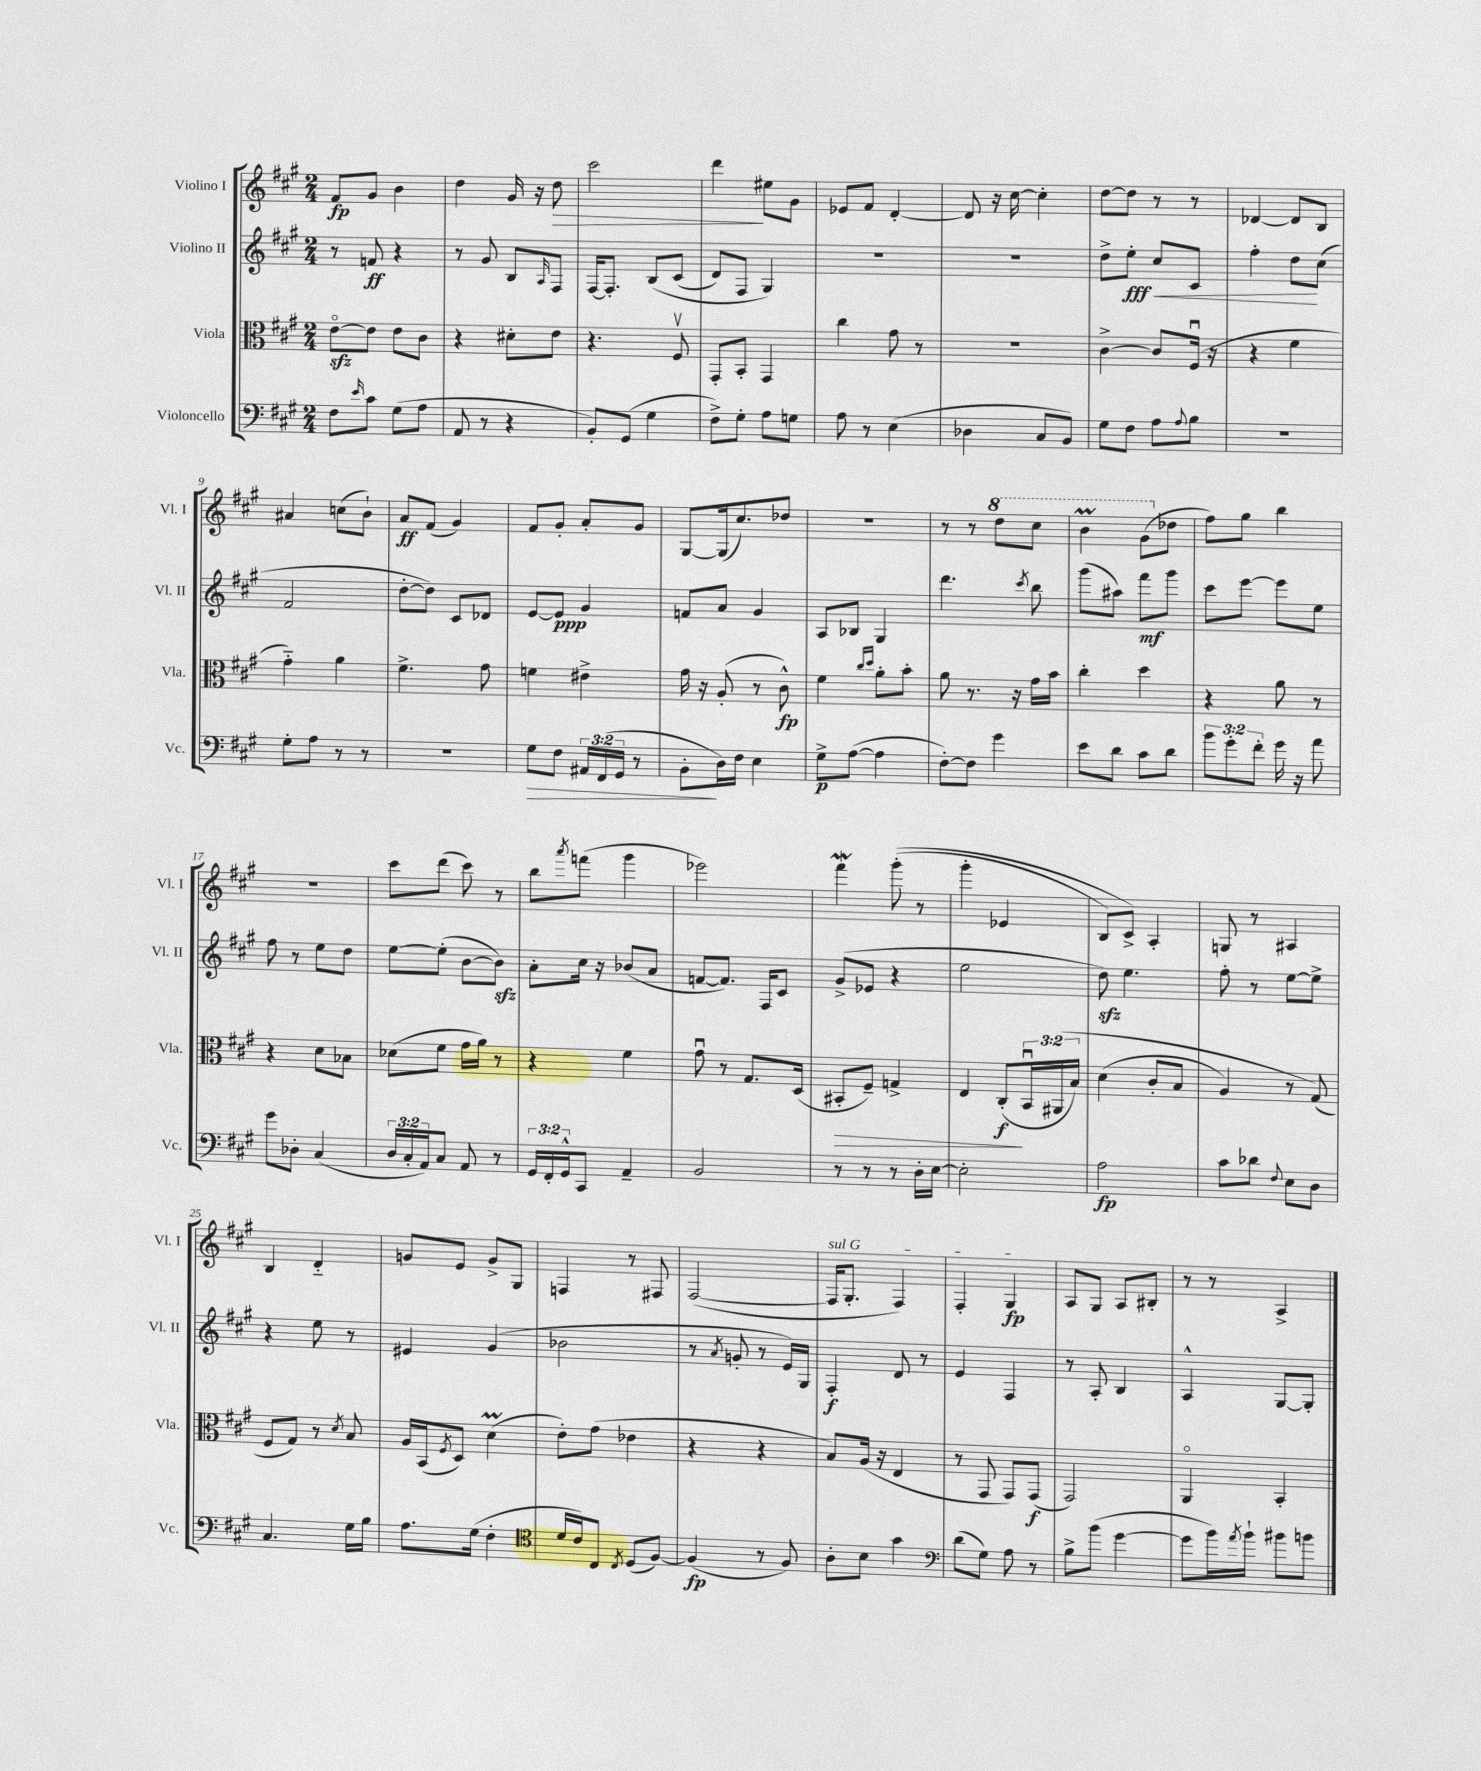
<<
\new StaffGroup <<
\new Staff = "s0" \with { instrumentName = "Violino I" shortInstrumentName = "Vl. I" } {
    \clef treble \key a \major \numericTimeSignature \time 2/4
    fis'8\fp gis'8 b'4 |
    d''4 gis'16 r16 d''8\> |
    cis'''2 |
    d'''4\! eis''8 gis'8 |
    ees'8 fis'8 d'4~-. |
    d'8 r16 cis''16~ cis''4-. |
    d''8~ d''8 r8 r8 |
    des'4~ des'8 b8 |
    ais'4 c''8( b'8-!) |
    a'8\ff fis'8( gis'4) |
    fis'8 gis'8-. a'8-. gis'8 |
    gis8~ gis16( cis''8.) des''8 |
    R2 |
    r8 r8 \ottava #1 d'''8 cis'''8 |
    b''4\prall gis''8( \ottava #0 des''8 |
    fis''8) gis''8 b''4 |
    r2 |
    cis'''8 d'''8( cis'''8) r8 |
    b''8 \acciaccatura { a'''8 } f'''8( gis'''4 |
    ees'''2) |
    fis'''4\mordent gis'''8-.(\( r8 |
    gis'''4-. ees'4 |
    b8) cis'8->\) a4-. |
    g8 r8 ais4 |
    b4 d'4-_ |
    g'8 e'8 g'8-> gis8 |
    f4 r8 fis8 |
    fis2~( |
    \once \override TextSpanner.bound-details.left.text = \markup { \italic "sul G" } fis16\startTextSpan gis8.-. fis4) |
    fis4-. gis4\fp\stopTextSpan |
    a8 gis8 a8 bis8-. |
    r8 r8 a4-> \bar "|." |
}
\new Staff = "s1" \with { instrumentName = "Violino II" shortInstrumentName = "Vl. II" } {
    \clef treble \key a \major \numericTimeSignature \time 2/4
    r8 f'8\ff r4 |
    r8 gis'8 b8 \grace { a16 } fis8 |
    fis16~ fis8.-. b8\( cis'8( |
    d'8) fis8 gis4\) |
    R2 |
    R2 |
    d''8-> e''8-.\fff\< cis''8 cis'8 |
    fis''4-. d''8\! cis''8( |
    fis'2 |
    d''8~-. d''8) cis'8 des'8 |
    e'8~ e'8\ppp gis'4 |
    f'8 a'8 gis'4 |
    a8 bes8 gis4 |
    d'''4. \acciaccatura { cis'''8 } b''8 |
    gis'''8( ais''8) fis'''8\mf gis'''8 |
    cis'''8 e'''8~ e'''8 e''8 |
    fis''8 r8 e''8 d''8 |
    e''8~ e''8-.( b'8~ b'8\sfz) |
    a'8-. cis''16 r16 bes'8( a'8 |
    f'8~ f'8.) fis16 cis'8 |
    gis'8->( ees'8 r4 |
    e''2 |
    d''8\sfz) e''4. |
    fis''8-. r8 e''8~ e''8-> |
    r4 e''8 r8 |
    eis'4 gis'4( |
    bes'2 |
    r8 \acciaccatura { a'8 } g'8-. r8 e'16) gis16 |
    fis4-.\f d'8 r8 |
    e'4 fis4 |
    r8 a8-. b4 |
    a4-^ gis8~ gis8-. \bar "|." |
}
\new Staff = "s2" \with { instrumentName = "Viola" shortInstrumentName = "Vla." } {
    \clef alto \key a \major \numericTimeSignature \time 2/4 \override Staff.TupletNumber.text = #tuplet-number::calc-fraction-text
    e'8~\flageolet\sfz e'8 e'8 cis'8 |
    r4 dis'8-. e'8 |
    r4. fis8\upbow |
    gis,8-. b,8-. gis,4 |
    cis''4 gis'8 r8 |
    r2 |
    cis'4~-> cis'8 fis16\downbow( r16 |
    r4 fis'4 |
    gis'4-_) a'4 |
    fis'4.-> gis'8 |
    f'4 eis'4-> |
    gis'16 r16 a8-.( r8 cis'8-^\fp) |
    fis'4 \grace { cis''16 d''16 } a'8-. b'8-. |
    a'8 r8. r16 gis'16 b'16 |
    cis''4-. d''4 |
    r4 a'8 r8 |
    r4 d'8 bes8 |
    des'8( fis'8 gis'16 a'16) r8 |
    r4 fis'4 |
    gis'8\downbow r8 gis8. d16( |
    bis,8-.\> fis8--) g4-> |
    e4 cis8-.\f\!( \tuplet 3/2 { b,16\downbow ais,16\( b16) } |
    d'4( cis'8-. b8 |
    a4) r8 gis8(\) |
    fis8 gis8) r8 \acciaccatura { d'8 } b8 |
    a16 b,16( \acciaccatura { fis8 } d8) d'4\prall( |
    e'8-.) gis'8( ees'4 |
    r4 r4 |
    b8) a16( r16 e4 |
    r8 gis,8 gis,8) gis,8\f( |
    gis,2) |
    a,4\flageolet b,4-. \bar "|." |
}
\new Staff = "s3" \with { instrumentName = "Violoncello" shortInstrumentName = "Vc." } {
    \clef bass \key a \major \numericTimeSignature \time 2/4 \override Staff.TupletNumber.text = #tuplet-number::calc-fraction-text
    fis8 \grace { e'16 } cis'8 gis8( a8 |
    a,8 r8 r4 |
    b,8-.) gis,8( gis4 |
    fis8->) gis8-. a8 g8 |
    a8 r8 e4( |
    des4 cis8 b,8) |
    gis8 fis8 a8 \appoggiatura { a8 } b8 |
    R2 |
    gis8-. a8 r8 r8 |
    R2 |
    gis8\> fis8 \tuplet 3/2 { ais,16 fis,16( gis,16 } r8 |
    b,8-.\! d16) fis16 e4 |
    gis8->\p a8~( a4 |
    fis8~-.) fis8 gis'4 |
    e'8 d'8 cis'8 d'8 |
    \tuplet 3/2 { b'8 gis'8-. fis'8-. } gis'16 r16 a'8 |
    gis'8 des8-. cis4( |
    \tuplet 3/2 { d16 cis16-. a,16) } cis8 a,8 r8 |
    \tuplet 3/2 { gis,16 fis,16-. gis,16-^ } cis,8 a,4-- |
    b,2 |
    r8 r8 r8 d16-. e16~ |
    e2-. |
    a2\fp |
    cis'8 des'8 \appoggiatura { fis8 } e8 d8 |
    cis4. gis16 b16 |
    a8. gis16( fis4-. |
    \clef tenor d'16 cis'16) cis8 \acciaccatura { cis8 } d8( fis8~) |
    fis4\fp( r8 fis8) |
    a8-. b8 gis'4 |
    \clef bass d'8( gis8) a8 r8 |
    b8-> b'8( gis'4~ |
    gis'8 b'16) \acciaccatura { a'8 } b'16-! bis'8 b'8 \bar "|." |
}
>>
>>
